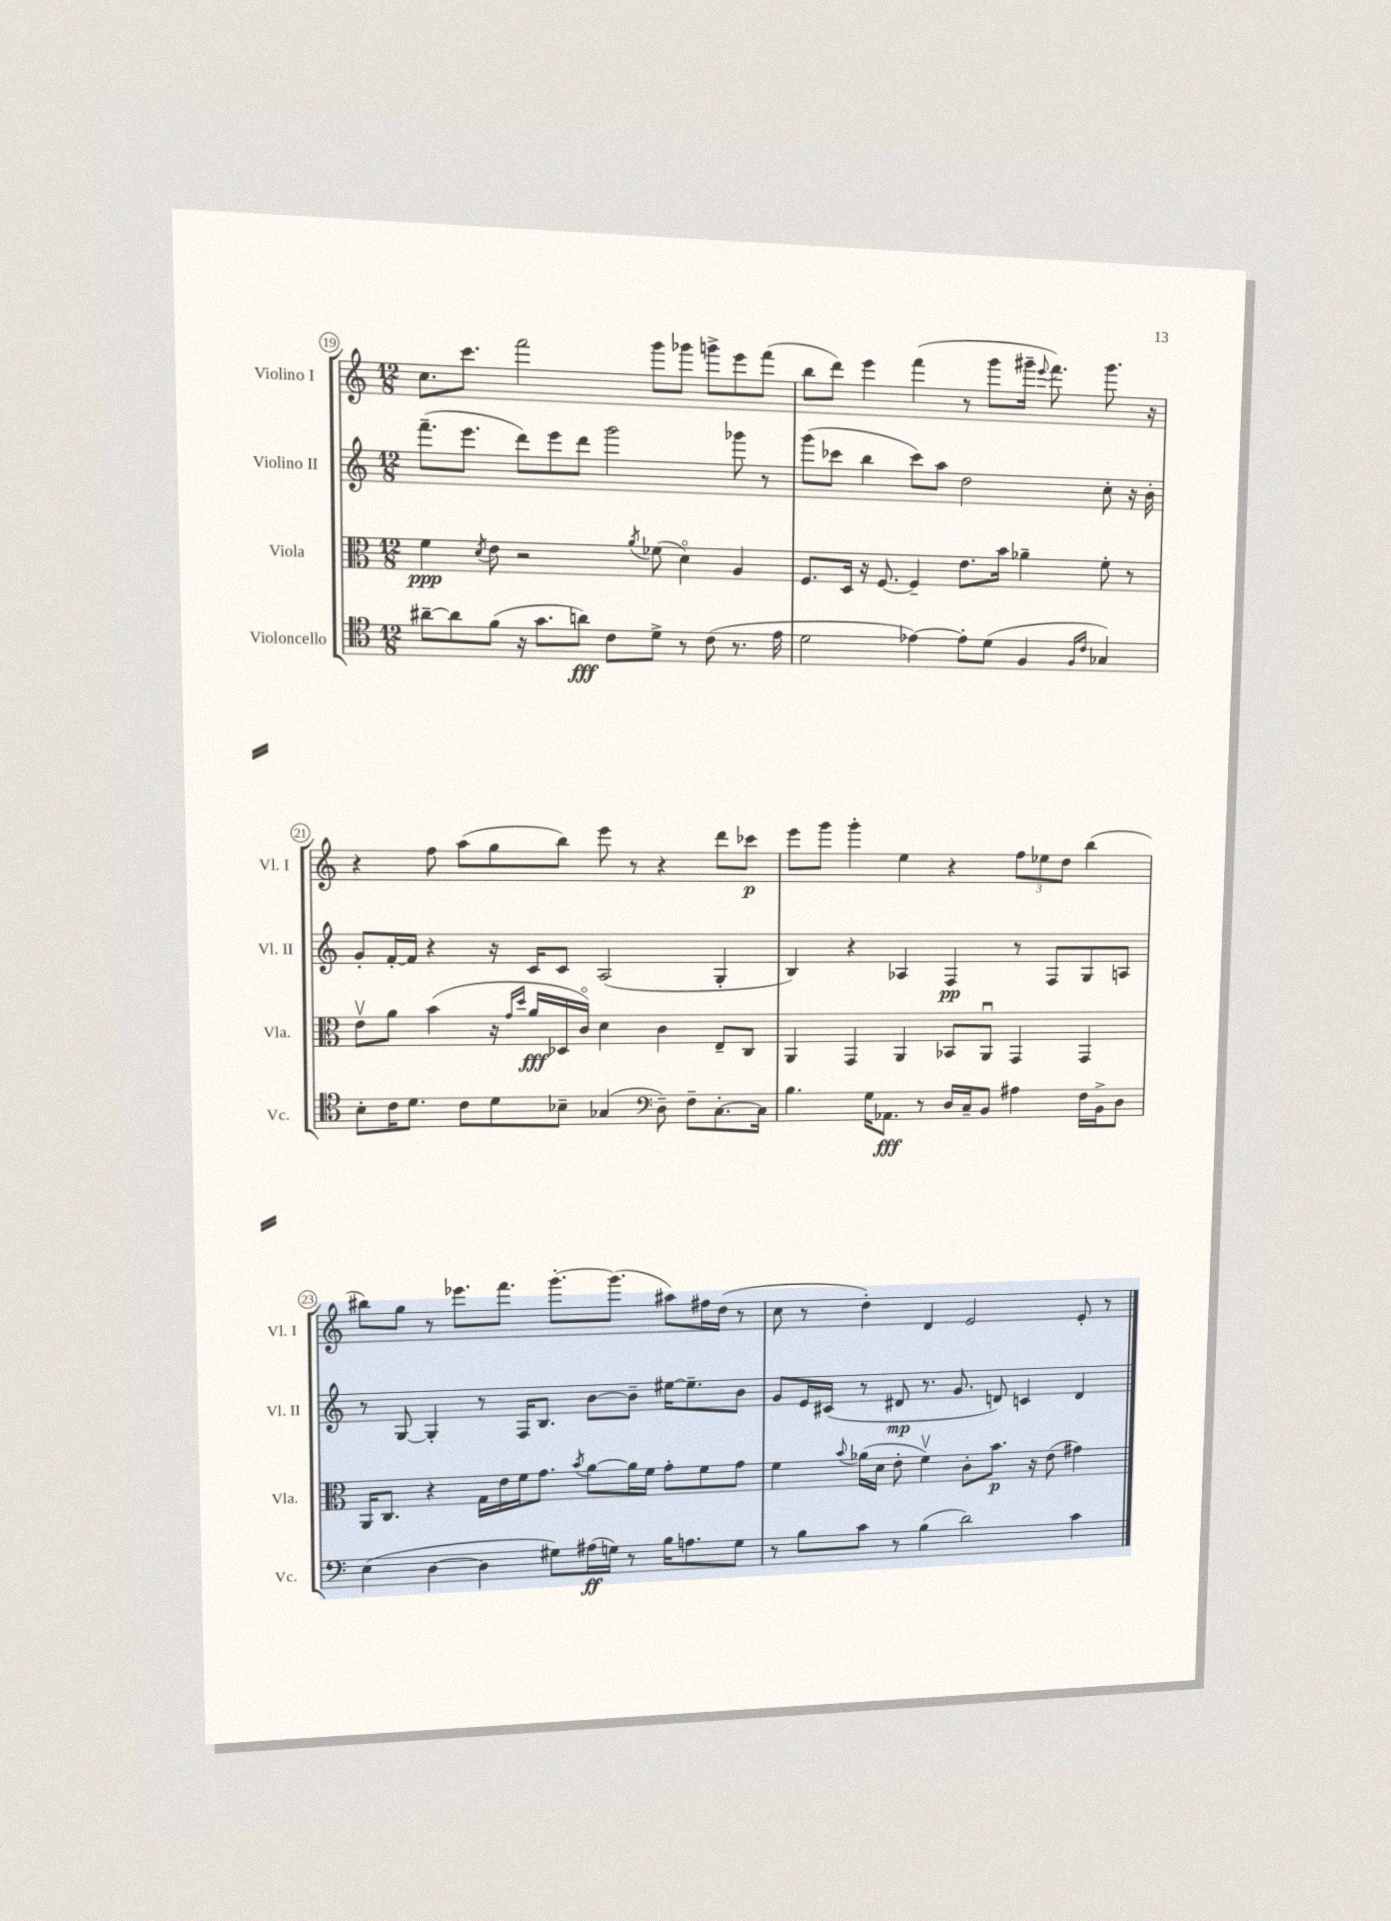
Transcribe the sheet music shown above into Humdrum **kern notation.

**kern	**kern	**kern	**kern
*staff4	*staff3	*staff2	*staff1
*clefC4	*clefC3	*clefG2	*clefG2
*k[]	*k[]	*k[]	*k[]
*M12/8	*M12/8	*M12/8	*M12/8
[8a#~	4f	(8.fff~	8.cc
8a#]	.	.	.
.	.	8.eee	8.ccc
.	8qd	.	.
(8f	8e	.	.
16r	2r	8ddd)	2fff
8.g	.	.	.
.	.	8eee	.
8a)	.	8ddd	.
8c	.	2ggg	.
.	8qa	.	.
8d^	(8f-	.	8ggg
8r	4do)	.	8ggg-
(8c	.	.	8ggg^
8.r	4A	8ggg-	8eee
.	.	8r	(8fff
16e	.	.	.
=	=	=	=
2d	8.F	(8ggg	8bb
.	.	8ccc-	8ddd)
.	16D	.	.
.	16r	4bb	4eee
.	[8.F	.	.
[4e-)	4F~]	8ccc-)	(4fff
.	.	8aa	.
8e-']	8.e	2dd	8r
(8d	.	.	8ggg
.	16b	.	.
4F	4a-~	.	16ggg#~
.	.	.	8qqeee
.	.	.	8.fff)
16qqF	.	.	.
16qqc	.	.	.
4G-)	8f'	8cc'	8.ggg#
.	8r	16r	.
.	.	16b'	16r
=	=	=	=
8B'	8ev	8g'	4r
16c	8a	[16f'	.
8.d	.	16f]	.
.	(4b	4r	8ff
8c	.	.	(8aa
8d	16r	16r	8gg
.	16qqg	.	.
.	16qqdd	.	.
.	16a	16c	.
8B-~	16D-	8c	8bb)
.	16co)	.	.
(4G-	4d	(2A	8eee
.	.	.	8r
*clefF4	*	*	*
8D~)	4c	.	4r
8F~	.	.	.
[8.C'	8E~	4G'	8ddd
.	8C	.	8ccc-
16C]	.	.	.
=	=	=	=
4.B	4AA	4B)	8eee
.	.	.	8ggg
.	4GG	4r	4ggg'
16G	.	.	.
8.AA-	.	.	.
.	4AA	4A-	4ee
8r	.	.	.
16D	8BB-	4F	4r
16C~	.	.	.
8BB	8AAu	.	.
4A#	4GG	8r	12ff
.	.	.	12ee-
.	.	8F	.
.	.	.	12dd
16F	4GG	8G	(4bb
16BB^	.	.	.
8D	.	8A	.
=	=	=	=
(4E	16AA	8r	8bb#)
.	8.C	.	.
.	.	[8G	8gg
[4D	4r	4G']	8r
.	.	.	8.eee-
4D]	16G	8r	.
.	16e	.	8.fff
.	16f	16F	.
.	8.g	8.B	.
8G#)	.	.	[8.ggg'
.	8qb	.	.
(16A#	[8a	[8b	.
16G)	.	.	(8.ggg]
8r	16a]	8b~]	.
.	16f	.	.
16B	8g'	[16ee#	8aa#)
8.A	.	8.ee#~]	.
.	8f	.	16ff#
.	.	.	(16dd
8G	8g	8b	8r
=	=	=	=
8r	4f	8g	8cc
8B	.	16e	8r
.	.	(16c#	.
.	8qqb	.	.
8c	(16a-	8r	4dd')
.	16d	.	.
8r	8e'	8d#	.
(4B	4fv)	8.r	4d
.	.	8.g	.
2d)	8c'	.	2e
.	8.b	8d)	.
.	.	4c	.
.	16r	.	.
.	(8e	.	.
4c	4g#)	4d	8e'
.	.	.	8r
==	==	==	==
*-	*-	*-	*-
